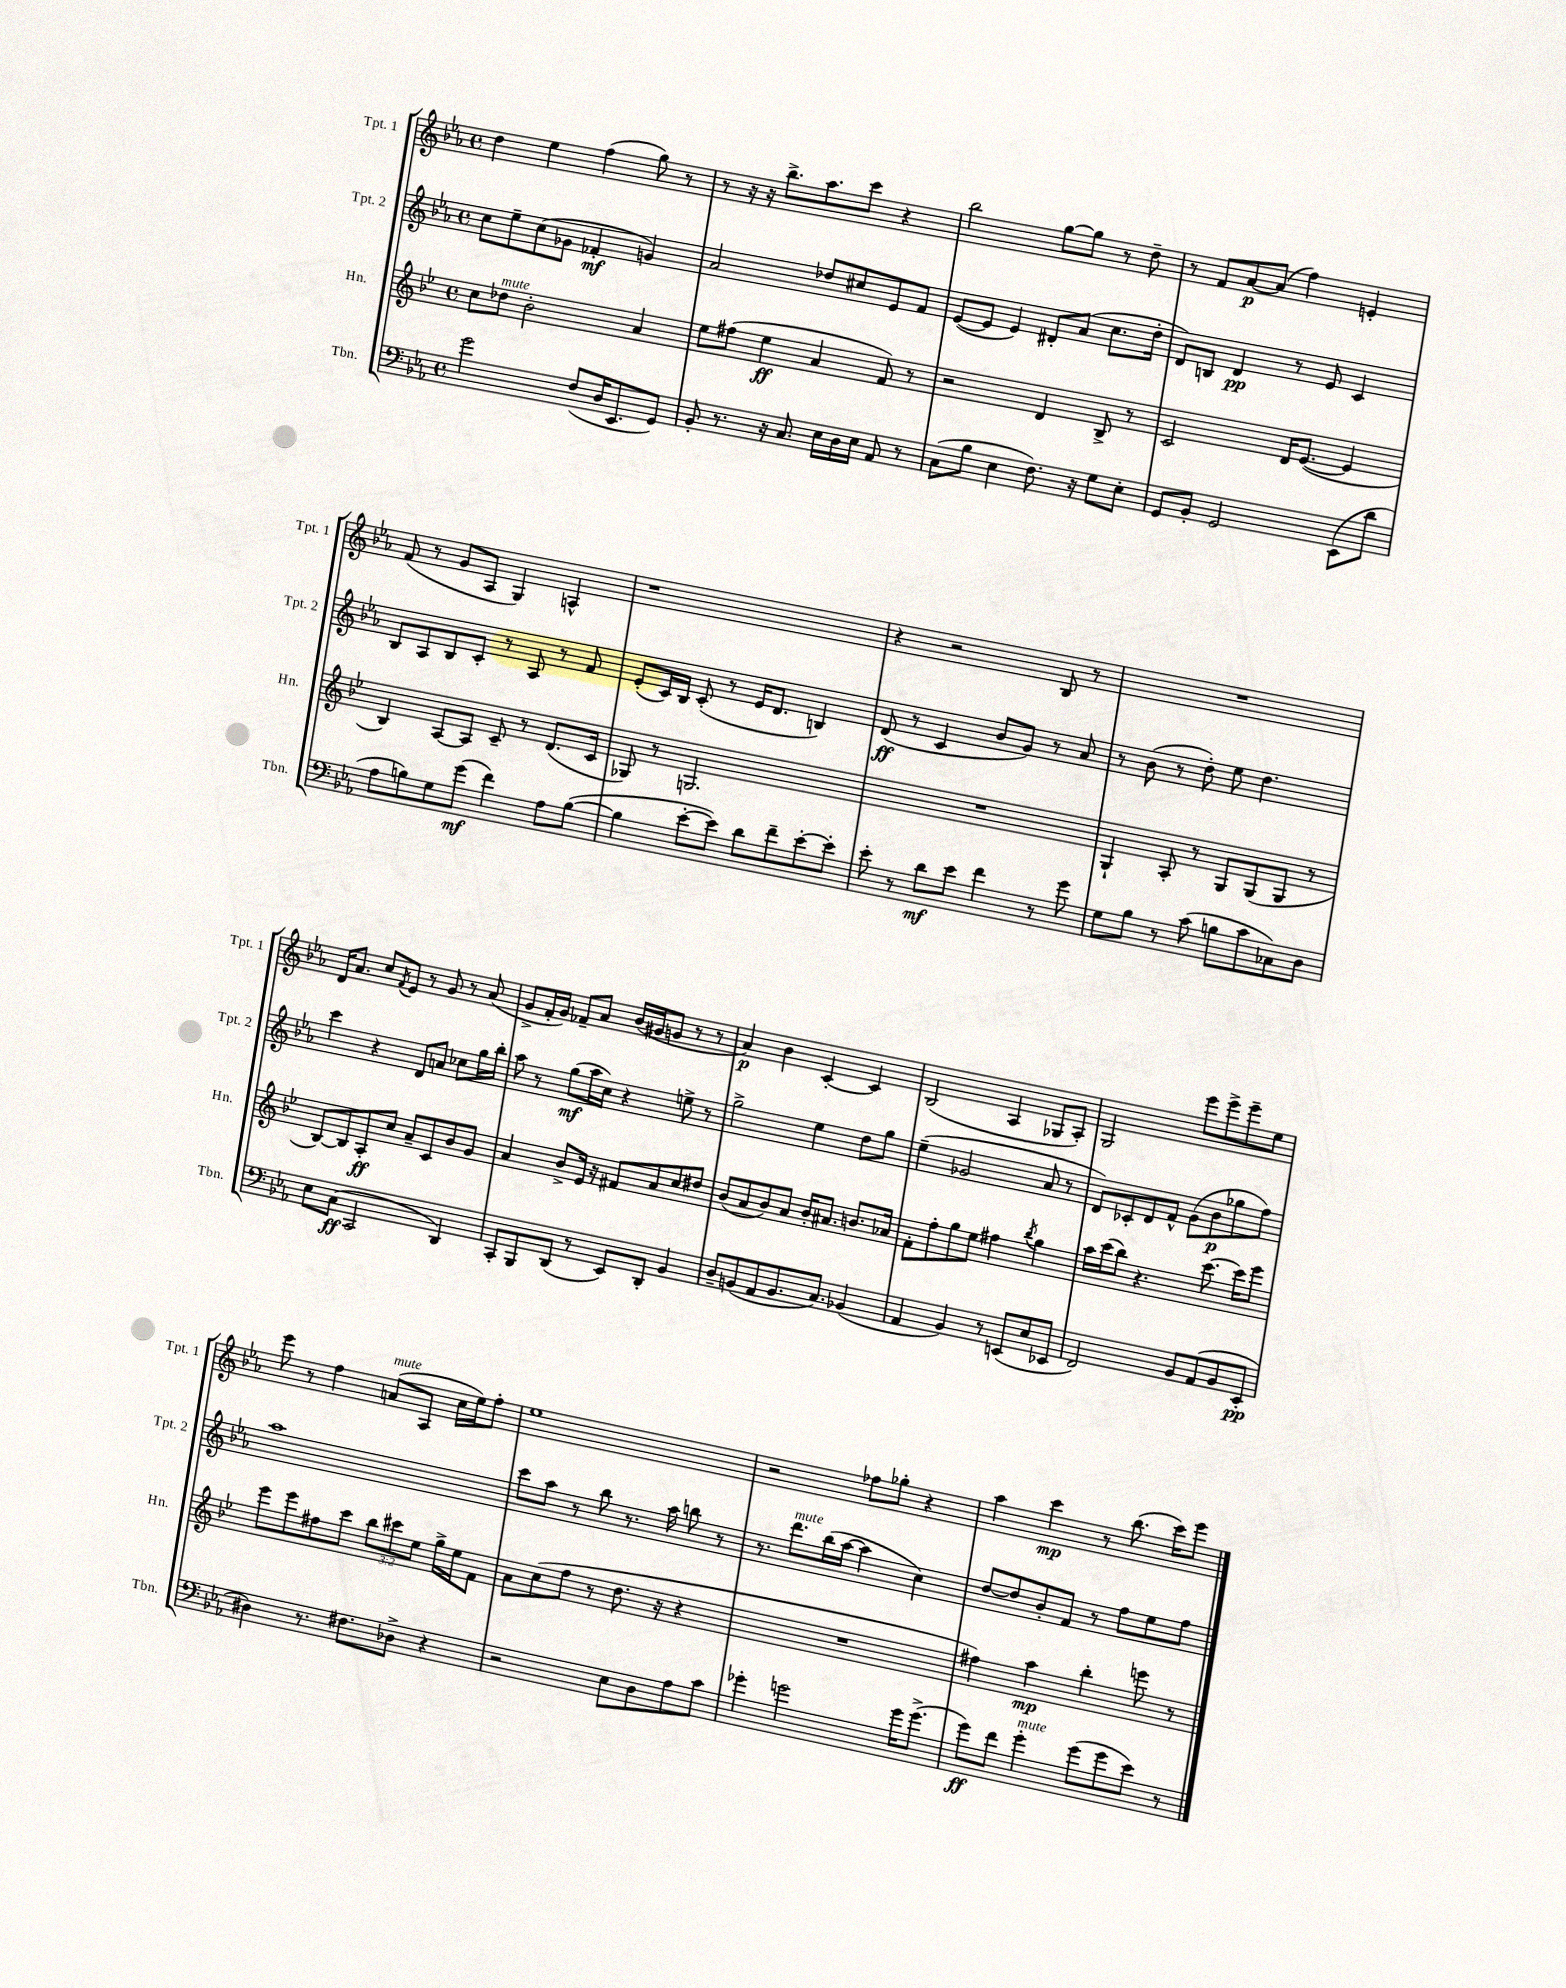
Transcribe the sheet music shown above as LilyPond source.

<<
\new StaffGroup <<
\new Staff = "s0" \with { instrumentName = "Tpt. 1" shortInstrumentName = "Tpt. 1" } {
    \clef treble \key ees \major \defaultTimeSignature \time 4/4
    d''4 ees''4 f''4( g''8) r8 |
    r8 r16 r16 bes''8.-> aes''8. c'''8 r4 |
    bes''2 g''8~ g''8 r8 d''8-- |
    r8 f'8 aes'8~\p aes'8( f''4) e'4-. |
    f'8( r8 g'8 aes8 g4) a4-^ |
    r1 |
    r4 r2 bes8 r8 |
    R1 |
    d'16 aes'8. c''8 \acciaccatura { f'8 } ees'8 r8 g'8 r8 aes'8( |
    g'8-> f'16-. g'16) fes'8-- aes'8 bes'16( gis'16 g'8 r8 r8 |
    aes'4\p) bes'4 c'4~-. c'4 |
    bes2( aes4 ges8 aes8-.) |
    g2 ees'''8 ees'''8-> ees'''8-- ees''8 |
    ees'''8 r8 f''4 a'8^\markup { \italic "mute" }( aes8 c''16 ees''16) f''8-. |
    ees''1 |
    r2 fes''8 ges''8-. r4 |
    aes''4 c'''4\mp r8 bes''8.( c'''16) ees'''8 \bar "|." |
}
\new Staff = "s1" \with { instrumentName = "Tpt. 2" shortInstrumentName = "Tpt. 2" } {
    \clef treble \key ees \major \defaultTimeSignature \time 4/4
    c''8 ees''8-- c''8( ges'8 fes'4-.\mf g'4) |
    aes'2 des''8 cis''8 ees'8 f'8 |
    ees'8~( ees'8 ees'4) dis'8-. aes'8( c''8. d''16-. |
    d'8) b8 d'4\pp r8 ees'8 c'4 |
    bes8 aes8 bes8 c'8-. r8 aes8 r8 f'8 |
    ees'8-.( c'16) bes16 c'8-.( r8 ees'16 d'8. b4) |
    d'8\ff( r8 c'4 bes'8 g'8) r8 aes'8 |
    r8 bes'8( r8 d''8-.) ees''8 d''4. |
    c'''4 r4 d'8 a'8 ces''8 g''16 bes''16-. |
    aes''8 r8 g''8\mf( aes''16 c''16) r4 e''8-> r8 |
    g''2-> ees''4 d''8 g''8 |
    ees''4--( ges'2 aes'8 r8 |
    d'8) ces'8-. d'8 f'8-^ g'8( bes'8\p ges''8 f''8) |
    aes''1 |
    c'''8 aes''8 r8 bes''8 r8. aes''16 b''8 r8 |
    r8. d'''8.^\markup { \italic "mute" } bes''16( aes''16~ aes''4 c''4) |
    d''8~ d''8 bes'8-. f'8 r8 f''8 ees''8 f''8 \bar "|." |
}
\new Staff = "s2" \with { instrumentName = "Hn." shortInstrumentName = "Hn." } {
    \clef treble \key bes \major \defaultTimeSignature \time 4/4 \override Staff.TupletNumber.text = #tuplet-number::calc-fraction-text
    c''8 des''8^\markup { \italic "mute" } bes'2-. a'4 |
    ees''8 fis''8( ees''4\ff a'4 f'8) r8 |
    r2 d'4 bes8-> r8 |
    c'2 d'16 ees'8.~( ees'4 |
    bes4) a8~ a8 c'8-- r8 d'8.( c'16 |
    ges8) r8 g2. |
    R1 |
    g4-! a8-. r8 g8 g8( g8 r8 |
    bes8~) bes8 a8-.\ff c''8 a'8-- c'8 bes'8 g'8 |
    a'4 bes'8-> ees'16 r16 fis'8 a'8 c''8 dis''8 |
    bes'8( a'8 bes'8) a'8 bes'16-. ais'8. b'8. aes'16 |
    f'8-. f''8-. g''8 ees''8 fis''4 \acciaccatura { bes''8 } g''4 |
    a''16 c'''16( bes''8) r4. c'''8.~ c'''16 ees'''8 |
    ees'''8 ees'''8 fis''8 c'''8 \tuplet 3/2 { bes''8 cis'''8 ees''8 } g''16-> ees''16 f'8 |
    a'8 c''8( f''8 r8 d''8. r16 r4 |
    R1 |
    fis''4) a''4\mp bes''4-. e'''8 r8 \bar "|." |
}
\new Staff = "s3" \with { instrumentName = "Tbn." shortInstrumentName = "Tbn." } {
    \clef bass \key ees \major \defaultTimeSignature \time 4/4
    g'2 f8( d16 ees,8. g,8) |
    bes,8-. r8. r16 c8. ees16 d16 ees16 aes,8 r8 |
    c8( bes8 ees4 f8.) r16 g8 ees8-. |
    g,8 bes,8-. g,2 ees,8( d'8 |
    aes8 b8) g8 g'8\mf( f'4) aes8 b8~( |
    b4 ees'8~-. ees'8) d'8 f'8-- ees'8~-. ees'8-. |
    ees'8-. r8 d'8\mf ees'8 f'4 r8 g'8 |
    g8 bes8 r8 c'8( b8 c'8 ces8) d8 |
    ees8 c8\ff( c,2 d,4) |
    c,8-. bes,,8 d,8( r8 ees,8) d,8-. bes,4 |
    d8-- b,8( aes,8 b,8. c8.) bes,4( |
    aes,4 bes,4) r8 e,8( ees8 ees,8 |
    f,2) bes,8 aes,8( bes,8 ees,8-.\pp |
    dis4) r8. fis8. des8-> r4 |
    r2 ees8 d8 aes8 c'8 |
    ges'4-. g'2 g'16 g'8.->( |
    g'8\ff) f'8 g'4-.^\markup { \italic "mute" } g'8( g'8 ees'8) r8 \bar "|." |
}
>>
>>
\layout { \context { \Score \remove "Bar_number_engraver" } }
